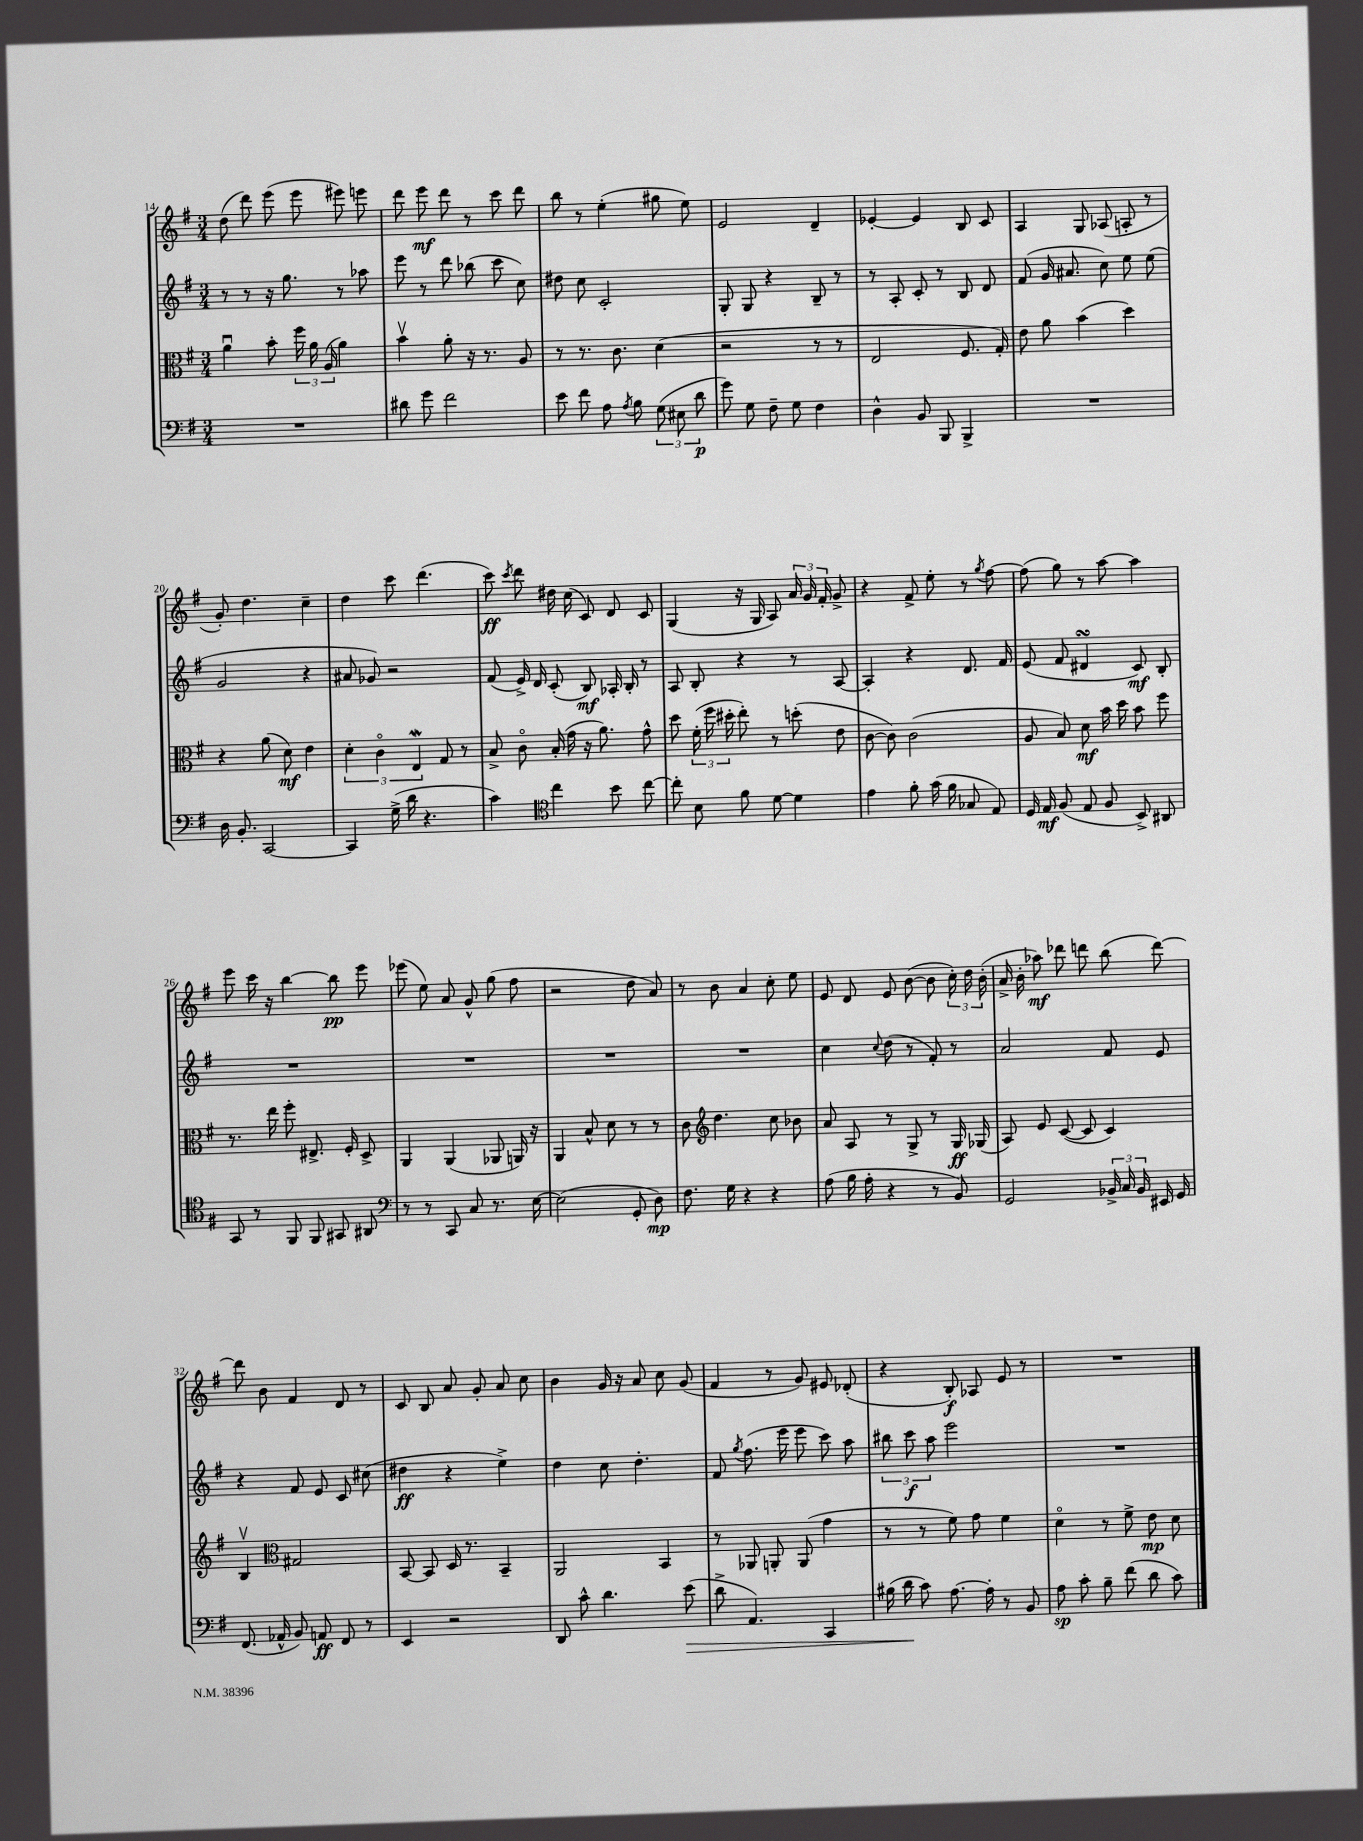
<<
\new StaffGroup <<
\new Staff = "s0" {
    \clef treble \key g \major \numericTimeSignature \time 3/4
    \autoBeamOff d''8( d'''8) e'''8( e'''8 eis'''8) e'''8 |
    d'''8 e'''8\mf d'''8 r8 c'''8 d'''8 |
    b''8 r8 e''4-.( gis''8 e''8) |
    e'2 d'4-- |
    ees'4~-. ees'4 b8 c'8 |
    a4 g8 aes8( a8-. r8 |
    g'8-.) d''4. c''4-- |
    d''4 c'''8 d'''4.( |
    c'''8\ff) \acciaccatura { c'''8 } d'''8 dis''16 c''16( c'8) d'8 c'8 |
    g4( r16 g16 a8) \tuplet 3/2 { a'16 g'16 fis'16-. } g'8-> |
    r4 fis'8-> e''8-. r8 \acciaccatura { g''8 } fis''8~ |
    fis''8( g''8) r8 a''8~ a''4 |
    e'''8 c'''16 r16 b''4~ b''8\pp e'''8 |
    ees'''8( e''8) a'8 g'8-^ g''8( fis''8 |
    r2 d''8 a'8) |
    r8 b'8 a'4 c''8-. e''8 |
    e'8 d'8 e'8 b'8~( b'8 \tuplet 3/2 { c''16-.) d''16 b'16-.( } |
    a'16-> b'16-. aes''8\mf) des'''8 d'''8 b''8( d'''8~) |
    d'''8 b'8 fis'4 d'8 r8 |
    c'8 b8 a'8 g'8-. a'8 c''8 |
    b'4 g'16 r16 a'8 c''8 g'8( |
    fis'4 r8 g'8) eis'8 des'8-.( |
    r4 b8-.\f) aes8 e'8 r8 |
    R2. \bar "|." |
}
\new Staff = "s1" {
    \clef treble \key g \major \numericTimeSignature \time 3/4
    \autoBeamOff r8 r8 r16 g''8. r8 aes''8 |
    e'''8 r8 d'''8 bes''8( c'''8 c''8) |
    dis''8 c''8 c'2-. |
    g8-. g8 r4 b8-- r8 |
    r8 a8-. c'8-. r8 b8 d'8 |
    fis'8( g'16 ais'8. c''8) e''8 e''8( |
    g'2 r4 |
    ais'8 ges'8) r2 |
    fis'8( e'16->) d'16 c'8-.( b8\mf) aes16-. b16-. r8 |
    a8 b8-. r4 r8 a8~ |
    a4-. r4 d'8. fis'16 |
    e'8( fis'8 dis'4\turn c'8\mf) b8-. |
    R2. |
    R2. |
    R2. |
    R2. |
    c''4 \appoggiatura { c''8 } d''8( r8 fis'8-.) r8 |
    a'2 fis'8 e'8 |
    r4 fis'8 e'8 c'8 cis''8( |
    dis''4\ff r4 e''4->) |
    d''4 c''8 d''4.-. |
    fis'8 \acciaccatura { g''8 } fis''8.( e'''16 e'''8 c'''8) a''8 |
    \tuplet 3/2 { bis''8 c'''8\f a''8 } e'''2 |
    R2. \bar "|." |
}
\new Staff = "s2" {
    \clef alto \key g \major \numericTimeSignature \time 3/4
    \autoBeamOff a'4\downbow b'8-. \tuplet 3/2 { fis''16 a'16 a16( } a'4) |
    b'4\upbow a'8-. r16 r8. a8 |
    r8 r8. c'8. d'4( |
    r2 r8 r8 |
    e2 fis8. g16-.) |
    e'8 a'8 b'4( d''4) |
    r4 a'8( d'8\mf) e'4 |
    \tuplet 3/2 { d'4-. c'4\flageolet e4\mordent } g8 r8 |
    b8-> c'8\flageolet b16-.( g'16 r16 a'8.) g'8-^ |
    d''8 \tuplet 3/2 { fis'16-.( fis''16 dis''16-. } e''8-.) r8 d''8-.( e'8 |
    c'8~ c'8) c'2( |
    a8 b8) d'8\mf b'16 d''16 b'8 fis''8 |
    r8. e''16 fis''8-. eis8.-> fis16-. d8-> |
    a,4 a,4( aes,8 a,16) r16 |
    a,4 b8-^ d'8 r8 r8 |
    c'8 \clef treble d''4. c''8 bes'8 |
    a'8 a8 r8 g8-> r8 g16\ff ges16( |
    a8) e'8 c'8~( c'8 c'4) |
    b4\upbow \clef alto gis2 |
    b,8~ b,8 d16 r8. b,4-- |
    a,2 b,4 |
    r8 aes,8 a,8-. a,8( g'4 |
    r8 r8 fis'8) g'8 fis'4 |
    d'4\flageolet r8 fis'8-> e'8\mp d'8 \bar "|." |
}
\new Staff = "s3" {
    \clef bass \key g \major \numericTimeSignature \time 3/4
    \autoBeamOff R2. |
    dis'8 g'8 fis'2 |
    e'8 fis'8 a8 \acciaccatura { a8 } b8 \tuplet 3/2 { g8( eis8 d'8\p } |
    g'8) g8 fis8-- g8 fis4 |
    d4-^ b,8 b,,8 b,,4-> |
    R2. |
    d16 b,8.-. c,2~ |
    c,4 g16->( d'16 r4. |
    c'4) \clef tenor c''4 b'8 c''8~ |
    c''8-. b8 fis'8 d'8~ d'4 |
    e'4 fis'8-. g'16( fis'16 ges8 e8) |
    d16 e16\mf fis8( e8 fis8 b,8->) ais,8 |
    g,8 r8 fis,8 fis,8 gis,8 ais,8 |
    \clef bass r8 r8 c,8 c8 r8. e16~ |
    e2( g,8-. d8\mp) |
    fis8. g16 r4 r4 |
    a8( b16 a16-. r4 r8 b,8) |
    g,2 \tuplet 3/2 { bes,16-> c16 bes,16 } eis,16 g,16 |
    fis,8.( aes,16-^ b,8) a,8\ff fis,8 r8 |
    e,4 r2 |
    d,8 c'8-^ d'4. e'8\>( |
    d'8-> a,4.) c,4 |
    bis16( d'16\! c'8) a8.~ a16-. r8 b,8 |
    a8\sp c'8-. b8-- fis'8( d'8 c'8) \bar "|." |
}
>>
>>
\layout { \context { \Score currentBarNumber = #14 } }
